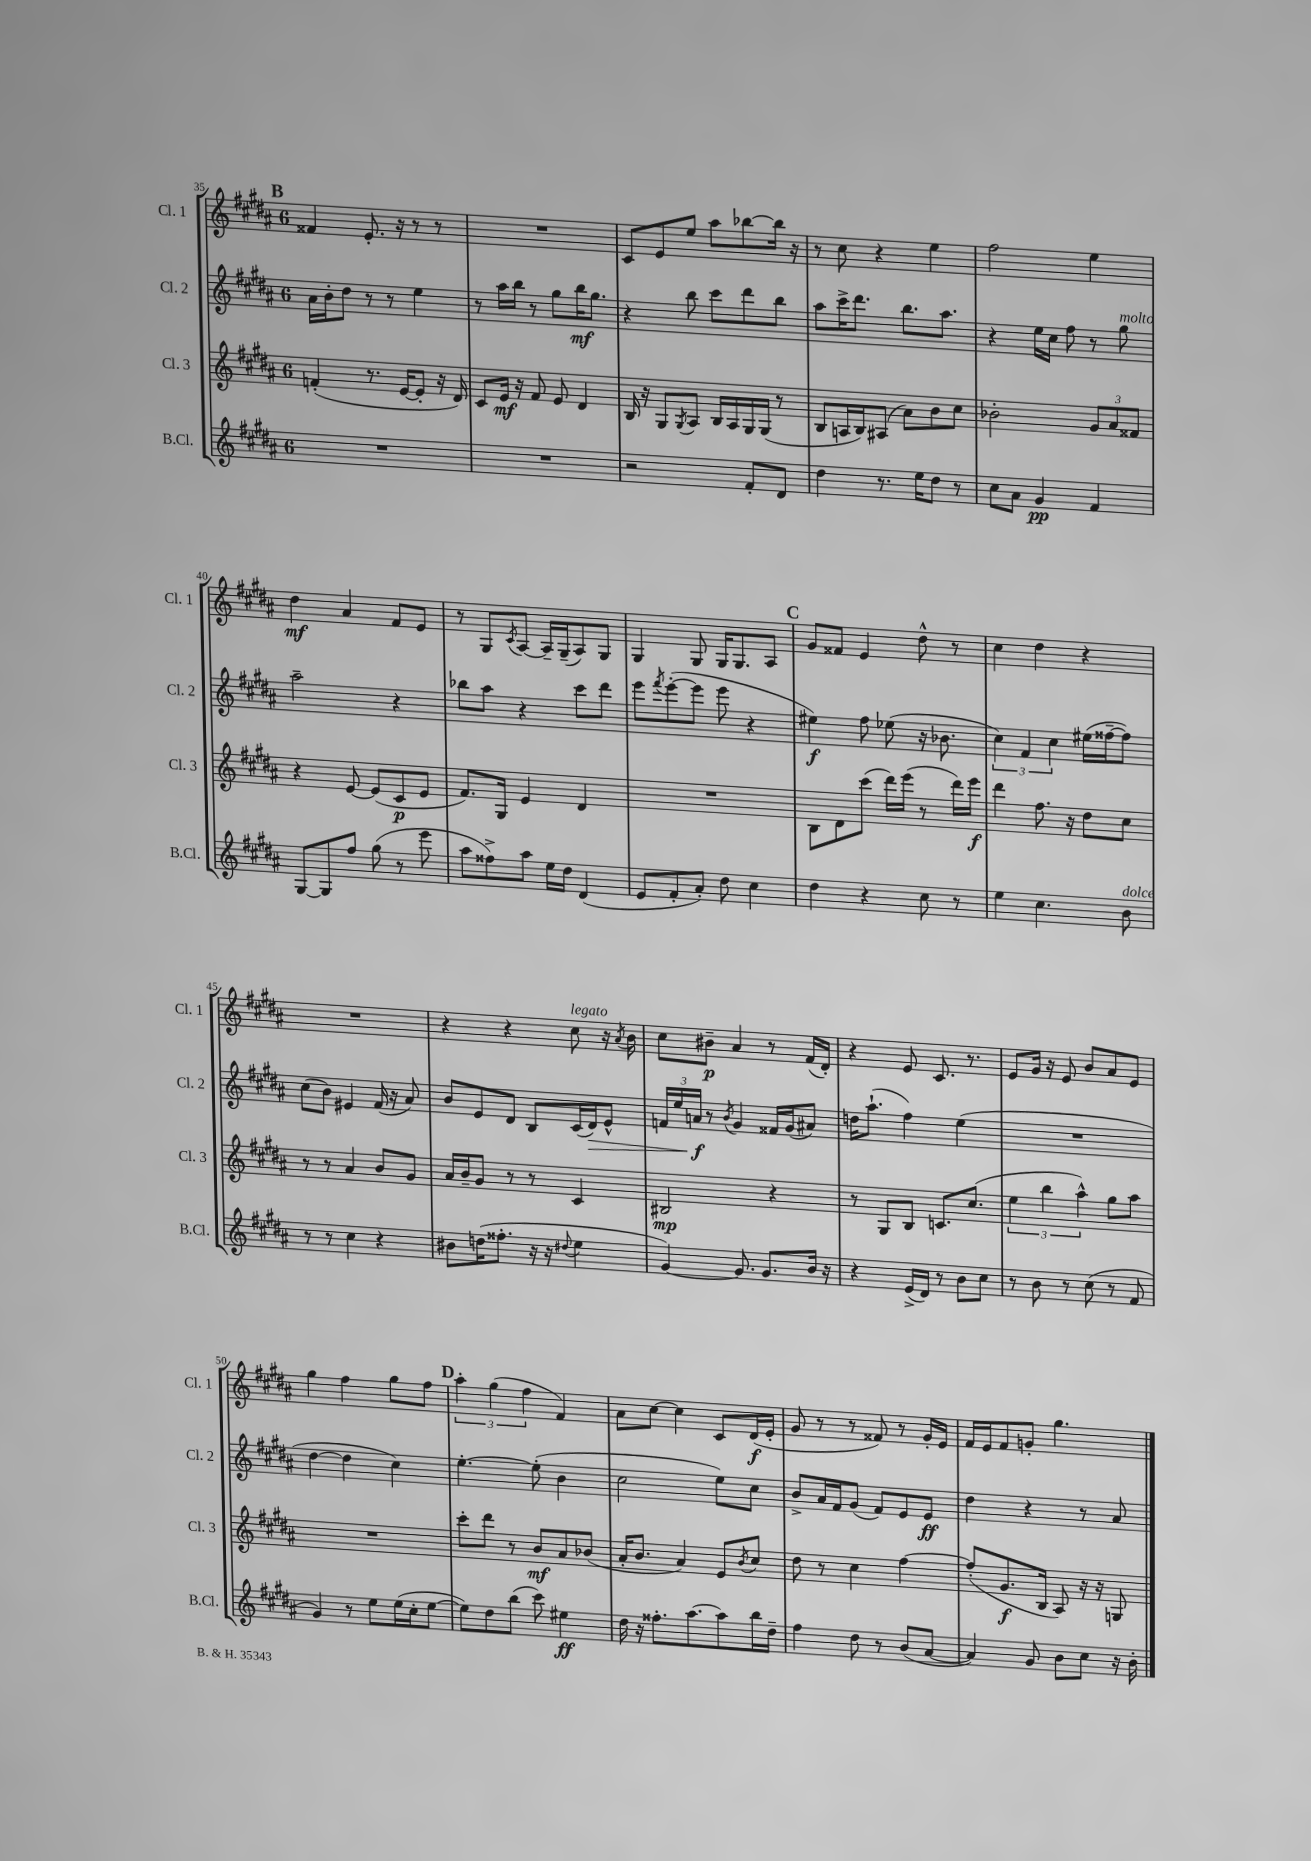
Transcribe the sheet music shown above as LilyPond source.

<<
\new StaffGroup <<
\new Staff = "s0" \with { instrumentName = "Cl. 1" shortInstrumentName = "Cl. 1" } {
    \clef treble \key b \major \once \override Staff.TimeSignature.style = #'single-digit \time 6/8
    \mark \markup { \bold "B" } fisis'4 e'8.-. r16 r8 r8 |
    R2. |
    cis'8 e'8 e''8 ais''8 bes''8~ bes''16 r16 |
    r8 cis''8 r4 e''4 |
    fis''2 e''4 |
    dis''4\mf ais'4 fis'8 e'8 |
    r8 gis8 \acciaccatura { cis'8 } ais8~ ais16-- gis16--( ais8) gis8 |
    gis4 gis8 gis16 gis8. ais8 |
    \mark \markup { \bold "C" } gis'8 fisis'8 e'4 dis''8-^ r8 |
    cis''4 dis''4 r4 |
    R2. |
    r4 r4 cis''8^\markup { \italic "legato" } r16 \acciaccatura { ais'8 } b'16 |
    cis''8 bis'8--\p ais'4 r8 fis'16( dis'16-.) |
    r4 e'8 cis'8. r8. |
    e'8 gis'16 r16 e'8 b'8 ais'8 e'8 |
    gis''4 fis''4 gis''8 fis''8 |
    \mark \markup { \bold "D" } \tuplet 3/2 { ais''4-. gis''4( fis''4 } fis'4) |
    ais'8 cis''8~ cis''4 cis'8 dis'16\f( e'16-. |
    gis'8 r8 r8 fisis'8) r8 gis'16-. e'16 |
    fis'16 e'16 fis'8 g'8-. gis''4. \bar "|." |
}
\new Staff = "s1" \with { instrumentName = "Cl. 2" shortInstrumentName = "Cl. 2" } {
    \clef treble \key b \major \once \override Staff.TimeSignature.style = #'single-digit \time 6/8
    \mark \markup { \bold "B" } ais'16 b'16-. dis''8 r8 r8 e''4 |
    r8 ais''16 b''16 r8 gis''8 b''16\mf gis''8. |
    r4 b''8 cis'''8 dis'''8 b''8 |
    ais''8 cis'''16-> dis'''8. b''8. ais''8. |
    r4 e''16 cis''16 fis''8 r8 gis''8^\markup { \italic "molto" } |
    ais''2-- r4 |
    bes''8 ais''8 r4 cis'''8 dis'''8 |
    e'''8 \acciaccatura { fis'''8 } e'''8~-.( e'''8 e'''8 r4 |
    \mark \markup { \bold "C" } eis''4\f) fis''8 ees''8( r16 bes'8. |
    \tuplet 3/2 { cis''4) fis'4 cis''4 } eis''16( fisis''16~-- fisis''8) |
    cis''8( b'8) eis'4 fis'16( r16 ais'8) |
    b'8 e'8 dis'8 b8 cis'16( dis'16\>) e'8-^ |
    \tuplet 3/2 { f'16 e''16 a'16\f\! } r8 \acciaccatura { b'8 } gis'4 fisis'16 gis'16( ais'8) |
    d''16 ais''8.-!( fis''4) e''4( |
    R2. |
    dis''4~ dis''4 cis''4) |
    \mark \markup { \bold "D" } e''4.~-. e''8-.( b'4 |
    cis''2 e''8) cis''8 |
    b'8-> ais'16 fis'16 gis'8( fis'8) e'8 e'8\ff |
    dis''4 r4 r8 ais'8 \bar "|." |
}
\new Staff = "s2" \with { instrumentName = "Cl. 3" shortInstrumentName = "Cl. 3" } {
    \clef treble \key b \major \once \override Staff.TimeSignature.style = #'single-digit \time 6/8
    \mark \markup { \bold "B" } f'4-.( r8. e'16~ e'8-. r16 dis'16) |
    cis'8 e'16\mf r16 fis'8 e'8 dis'4 |
    b16 r16 gis8 \acciaccatura { gis8 } ais8 b16 ais16 gis16 gis16( r8 |
    b8 a16 b16) ais8( ais'8) b'8 cis''8 |
    bes'2-. \tuplet 3/2 { gis'8 ais'8 fisis'8 } |
    r4 e'8~ e'8( cis'8\p e'8 |
    fis'8.) gis16 e'4 dis'4 |
    R2. |
    \mark \markup { \bold "C" } b8 dis'8 cis'''8( dis'''16) e'''16( r8 dis'''16) e'''16\f |
    dis'''4 fis''8. r16 dis''8 cis''8 |
    r8 r8 ais'4 b'8 gis'8 |
    ais'16 b'16-- gis'8 r8 r8 cis'4 |
    bis2\mp r4 |
    r8 gis8 b8 c'8. cis''8.( |
    \tuplet 3/2 { e''4 b''4 ais''4-^) } gis''8 ais''8 |
    R2. |
    \mark \markup { \bold "D" } cis'''8-. dis'''8 r8 b'8\mf ais'8 bes'8( |
    ais'16-. b'8. ais'4) e'8 \acciaccatura { b'8 } cis''8 |
    dis''8 r8 cis''4 fis''4~ |
    fis''8-.( gis'8.\f b16 ais8) r16 r16 g8 \bar "|." |
}
\new Staff = "s3" \with { instrumentName = "B.Cl." shortInstrumentName = "B.Cl." } {
    \clef treble \key b \major \once \override Staff.TimeSignature.style = #'single-digit \time 6/8
    \mark \markup { \bold "B" } R2. |
    R2. |
    r2 fis'8-. dis'8 |
    dis''4 r8. e''16 dis''8 r8 |
    cis''8 ais'8 gis'4\pp fis'4 |
    gis8~ gis8 fis''8 gis''8( r8 e'''8 |
    ais''8 fisis''8->) ais''8 e''16 dis''16 dis'4( |
    e'8 fis'8-. ais'8-.) dis''8 cis''4 |
    \mark \markup { \bold "C" } dis''4 r4 cis''8 r8 |
    e''4 cis''4. b'8^\markup { \italic "dolce" } |
    r8 r8 cis''4 r4 |
    bis'8 d''16( fisis''8.-. r16 r16 \appoggiatura { dis''8 } e''4 |
    gis'4~) gis'8. gis'8. b'16 r16 |
    r4 e'16->( dis'16) r8 b'8 cis''8 |
    r8 b'8 r8 cis''8( r8 fis'8 |
    gis'4) r8 e''8 e''16( cis''16-. e''8~ |
    \mark \markup { \bold "D" } e''8) dis''8 b''8( cis'''8) eis''4\ff |
    dis''16 r16 fisis''8.-. ais''8.~ ais''8 b''16 dis''16-- |
    fis''4 dis''8 r8 b'8( ais'8~ |
    ais'4) gis'8 b'8 cis''8 r16 b'16-. \bar "|." |
}
>>
>>
\layout { \context { \Score currentBarNumber = #35 } }
